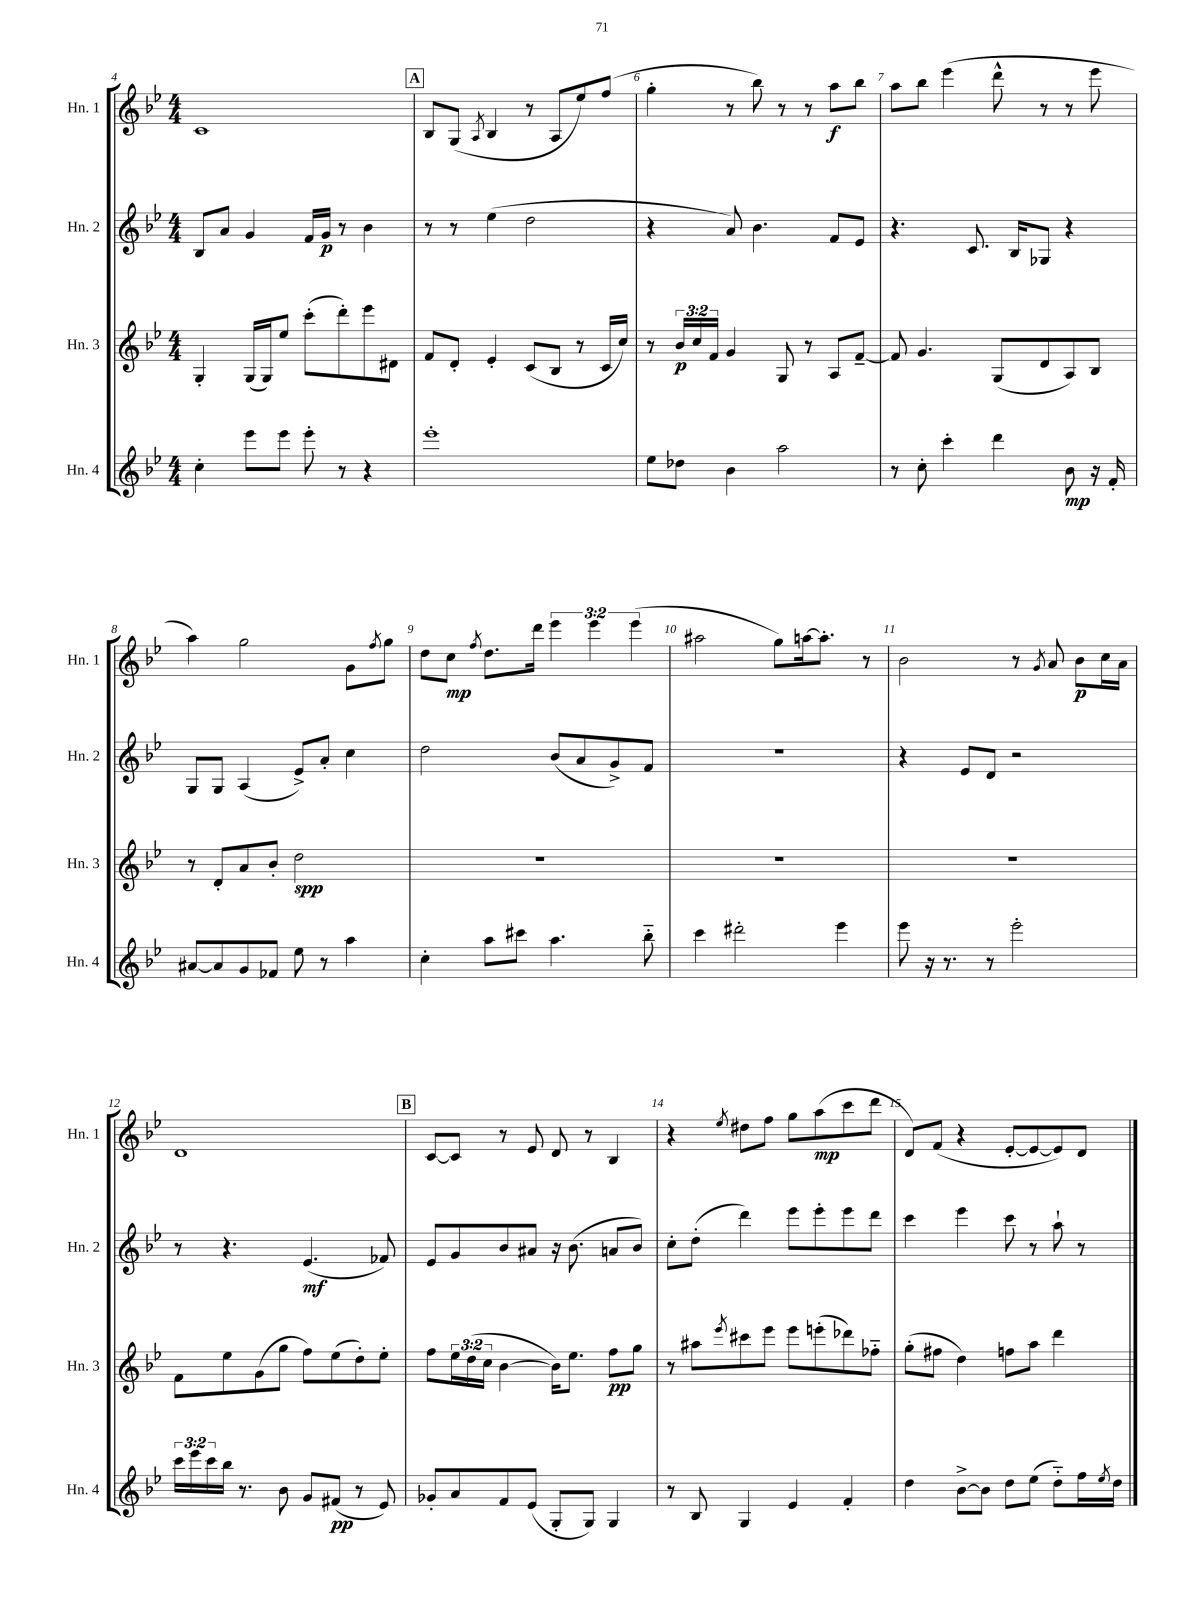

**kern	**kern	**kern	**kern
*staff4	*staff3	*staff2	*staff1
*clefG2	*clefG2	*clefG2	*clefG2
*k[b-e-]	*k[b-e-]	*k[b-e-]	*k[b-e-]
*M4/4	*M4/4	*M4/4	*M4/4
4cc'	4G'	8B-	1c
.	.	8a	.
8eee-	(16G	4g	.
.	16G)	.	.
8eee-	8ee-	.	.
8eee-'	(8ccc'	16f	.
.	.	16g	.
8r	8ddd')	8r	.
4r	8eee-	4b-	.
.	8d#	.	.
=	=	=	=
1eee-'	8f	8r	8B-
.	8d'	8r	(8G
.	.	.	8qA
.	4e-'	(4ee-	4B-
.	(8c	2dd	8r
.	8B-	.	8A
.	8r	.	8ee-)
.	16c	.	(8ff
.	16cc)	.	.
=	=	=	=
8ee-	8r	4r	4gg'
8dd-	24b-	.	.
.	24cc	.	.
.	24f	.	.
4b-	4g	8a)	8r
.	.	4.b-	8bb-)
2aa	8G	.	8r
.	8r	.	8r
.	8A	8f	8aa
.	[8f~	8e-	8bb-
=	=	=	=
8r	8f]	4.r	8aa
8cc'	4.g	.	8bb-
4ccc'	.	.	(4eee-
.	.	8.c	.
4ddd	(8G	.	8ddd^^
.	.	16B-	.
.	8d	8G-	8r
8b-	8A)	4r	8r
16r	8B-	.	8eee-
16f'	.	.	.
=	=	=	=
[8a#	8r	8G	4aa)
8a#]	8d'	8G	.
8g	8a	(4A	2gg
8f-	8b-'	.	.
8ee-	2dd	8e-^)	.
8r	.	8a'	.
4aa	.	4cc	8g
.	.	.	8qff
.	.	.	8gg
=	=	=	=
4cc'	1r	2dd	8dd
.	.	.	8cc
.	.	.	8qff
8aa	.	.	8.dd
8ccc#	.	.	.
.	.	.	16ddd
4.aa	.	(8b-	6eee-
.	.	8a	.
.	.	.	6eee-
.	.	8g^)	.
.	.	.	(6eee-
8bb-'~	.	8f	.
=	=	=	=
4ccc	1r	1r	2aa#
2ddd#'	.	.	.
.	.	.	8gg)
.	.	.	[16aa
.	.	.	8.aa']
4eee-	.	.	.
.	.	.	8r
=	=	=	=
8eee-	1r	4r	2b-
16r	.	.	.
8.r	.	.	.
.	.	8e-	.
8r	.	8d	.
2eee-'	.	2r	8r
.	.	.	8qg
.	.	.	8a
.	.	.	8b-
.	.	.	16cc
.	.	.	16a
=	=	=	=
24ccc	8f	8r	1d
24eee-	.	.	.
24ccc	.	.	.
16bb-	8ee-	4.r	.
8.r	.	.	.
.	(8g	.	.
8b-	8gg	.	.
8g	8ff)	(4.e-	.
(8f#	(8ee-	.	.
8r	8dd')	.	.
8e-)	8ee-'	8f-)	.
=	=	=	=
8g-'	8ff	8e-	[8c
8a	24ee-	8g	8c]
.	(24dd	.	.
.	24cc	.	.
8f	[4b-	8b-	8r
(8e-	.	8a#	8e-
8G'	16b-])	16r	8d
.	8.ee-	(8.b-	.
8G)	.	.	8r
4G	8ff	8a	4B-
.	8gg	8b-)	.
=	=	=	=
8r	8r	8cc'	4r
8B-	8aa#	(8dd'	.
.	8qeee-	.	8qee-
4G	8ccc#	4ddd)	8dd#
.	8eee-	.	8ff
4e-	8eee-	8eee-	8gg
.	(8eee'	8eee-'	(8aa
4f'	8ddd-)	8eee-	8ccc
.	8ff-'~	8ddd	8ddd
=	=	=	=
4dd	(8gg'	4ccc	8d)
.	8ff#	.	(8f
[8b-^	4dd)	4eee-	4r
8b-]	.	.	.
8dd	8ff	8ccc	[8e-'
(8ee-	8aa	8r	8e-_
8dd'~)	4ddd	8aa`	8e-])
16ff	.	8r	8d
8qee-	.	.	.
16dd	.	.	.
==	==	==	==
*-	*-	*-	*-
